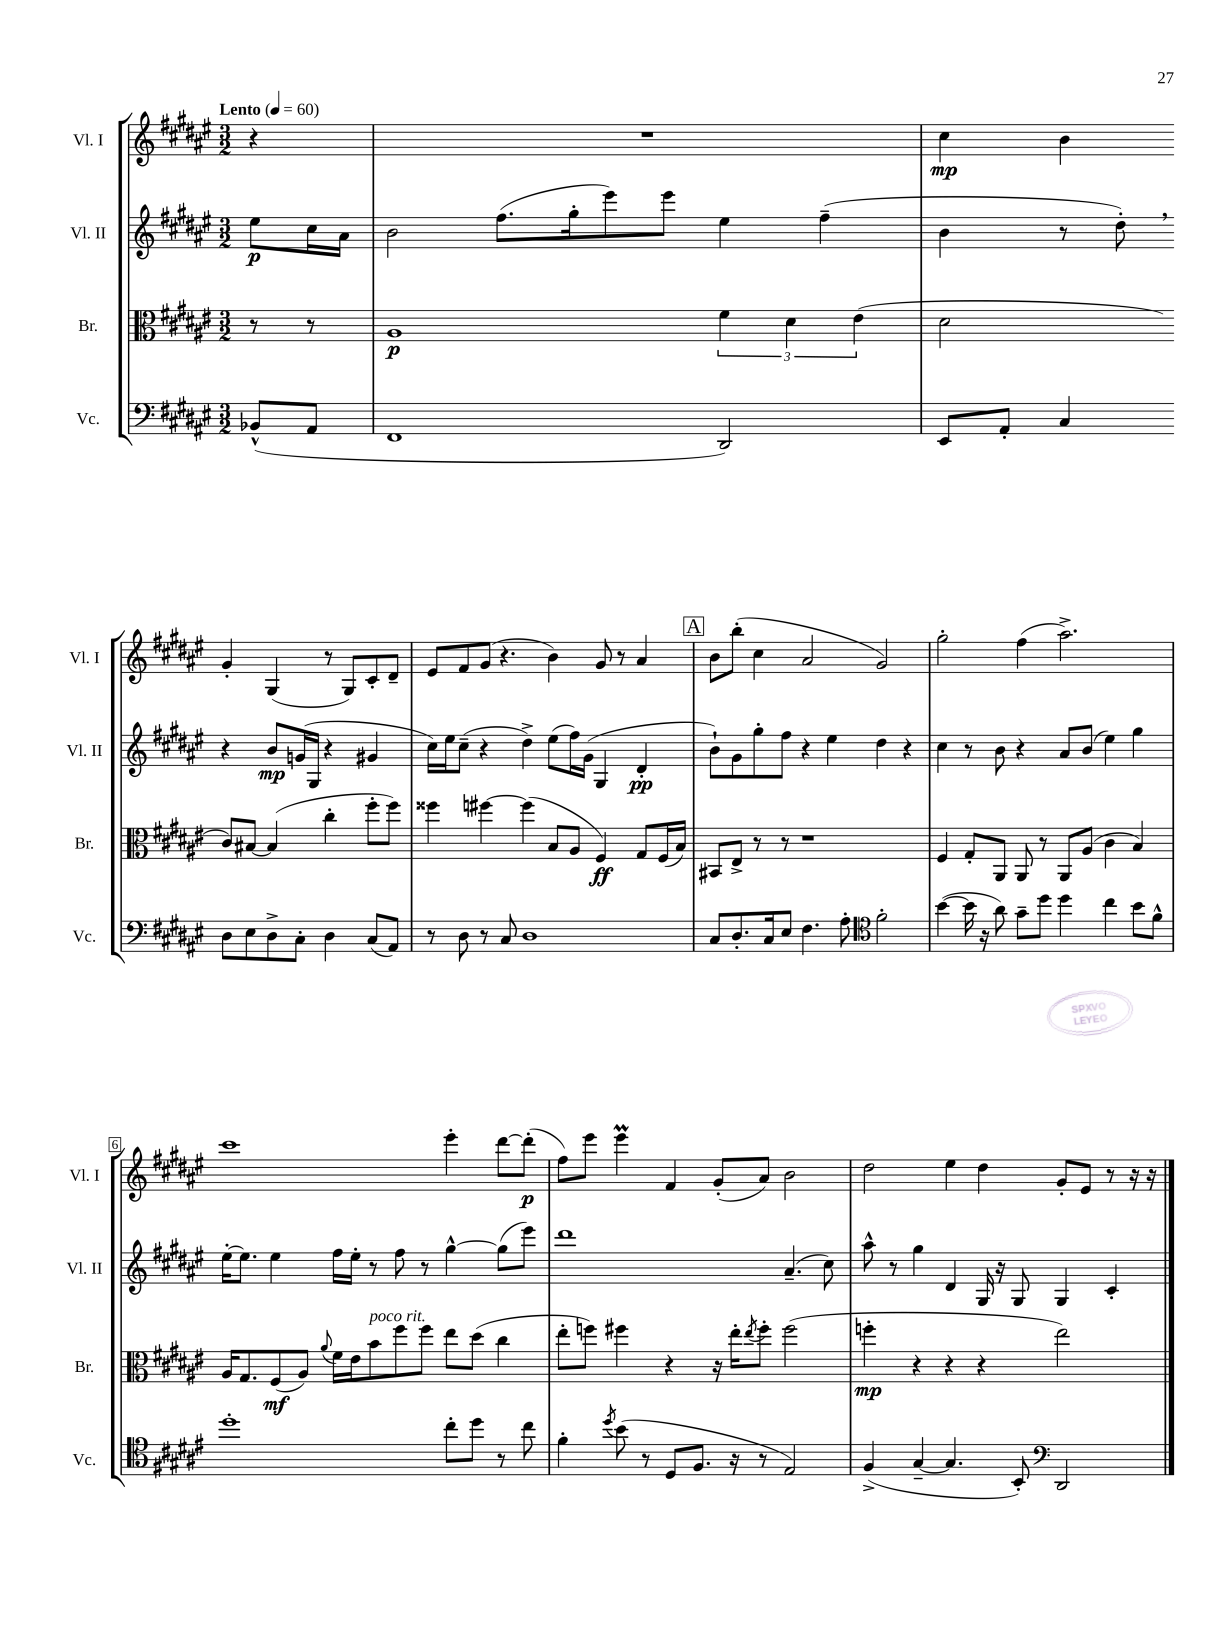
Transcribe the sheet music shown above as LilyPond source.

<<
\new StaffGroup <<
\new Staff = "s0" \with { instrumentName = "Vl. I" shortInstrumentName = "Vl. I" } {
    \clef treble \key fis \major \numericTimeSignature \time 3/2 \partial 4 \tempo "Lento" 4 = 60
    r4 |
    R1. |
    cis''4\mp b'4 gis'4-. gis4( r8 gis8) cis'8-. dis'8-- |
    eis'8 fis'8 gis'8( r4. b'4) gis'8 r8 ais'4 |
    \mark \markup { \box "A" } b'8 b''8-.( cis''4 ais'2 gis'2) |
    gis''2-. fis''4( ais''2.->) |
    cis'''1 eis'''4-. dis'''8~ dis'''8-.\p( |
    fis''8) eis'''8 eis'''4\prall fis'4 gis'8-.( ais'8) b'2 |
    dis''2 eis''4 dis''4 gis'8-. eis'8 r8 r16 r16 \bar "|." |
}
\new Staff = "s1" \with { instrumentName = "Vl. II" shortInstrumentName = "Vl. II" } {
    \clef treble \key fis \major \numericTimeSignature \time 3/2 \partial 4
    eis''8\p cis''16 ais'16 |
    b'2 fis''8.( gis''16-. eis'''8) eis'''8 eis''4 fis''4--( |
    b'4 r8 dis''8-.) \breathe r4 b'8\mp g'16( gis16 r4 gis'4 |
    cis''16) eis''16 cis''8--( r4 dis''4->) eis''8( fis''16) gis'16( gis4 dis'4-.\pp |
    \mark \markup { \box "A" } b'8-!) gis'8 gis''8-. fis''8 r4 eis''4 dis''4 r4 |
    cis''4 r8 b'8 r4 ais'8 b'8( eis''4) gis''4 |
    eis''16~-. eis''8. eis''4 fis''16 eis''16-. r8 fis''8 r8 gis''4~-^ gis''8( eis'''8) |
    dis'''1 ais'4.--( cis''8) |
    ais''8-^ r8 gis''4 dis'4 gis16 r16 gis8 gis4 cis'4-. \bar "|." |
}
\new Staff = "s2" \with { instrumentName = "Br." shortInstrumentName = "Br." } {
    \clef alto \key fis \major \numericTimeSignature \time 3/2 \partial 4
    r8 r8 |
    ais1\p \tuplet 3/2 { fis'4 dis'4 eis'4( } |
    dis'2 cis'8) bis8~ bis4( cis''4-. fis''8-. fis''8) |
    fisis''4 fis''4~ fis''4( b8 ais8 fis4\ff) gis8 fis16( b16) |
    \mark \markup { \box "A" } bis,8 eis8-> r8 r8 r1 |
    fis4 gis8-. ais,8 ais,8 r8 ais,8 ais8( cis'4 b4) |
    ais16 gis8. fis8\mf( ais8) \appoggiatura { ais'8 } fis'16 eis'16 b'8^\markup { \italic "poco rit." } fis''8 fis''8 eis''8 dis''8( cis''4 |
    eis''8-. f''8) fis''4 r4 r16 eis''16-. \acciaccatura { eis''8 } fis''8-. fis''2( |
    f''4-.\mp r4 r4 r4 eis''2) \bar "|." |
}
\new Staff = "s3" \with { instrumentName = "Vc." shortInstrumentName = "Vc." } {
    \clef bass \key fis \major \numericTimeSignature \time 3/2 \partial 4
    bes,8-^( ais,8 |
    fis,1 dis,2) |
    eis,8 ais,8-. cis4 dis8 eis8 dis8-> cis8-. dis4 cis8( ais,8) |
    r8 dis8 r8 cis8 dis1 |
    \mark \markup { \box "A" } cis8 dis8.-. cis16 eis8 fis4. ais8-. \clef tenor fis'2-. |
    b'4~( b'16 r16 ais'8) gis'8-- dis''8 dis''4 cis''4 b'8 fis'8-^ |
    dis''1-. cis''8-. dis''8 r8 cis''8 |
    fis'4-. \acciaccatura { dis''8 } b'8( r8 dis8 fis8. r16 r8 eis2) |
    fis4->( gis4~-- gis4. b,8-.) \clef bass dis,2 \bar "|." |
}
>>
>>
\layout { \context { \Score \override BarNumber.stencil = #(make-stencil-boxer 0.1 0.3 ly:text-interface::print) } }
